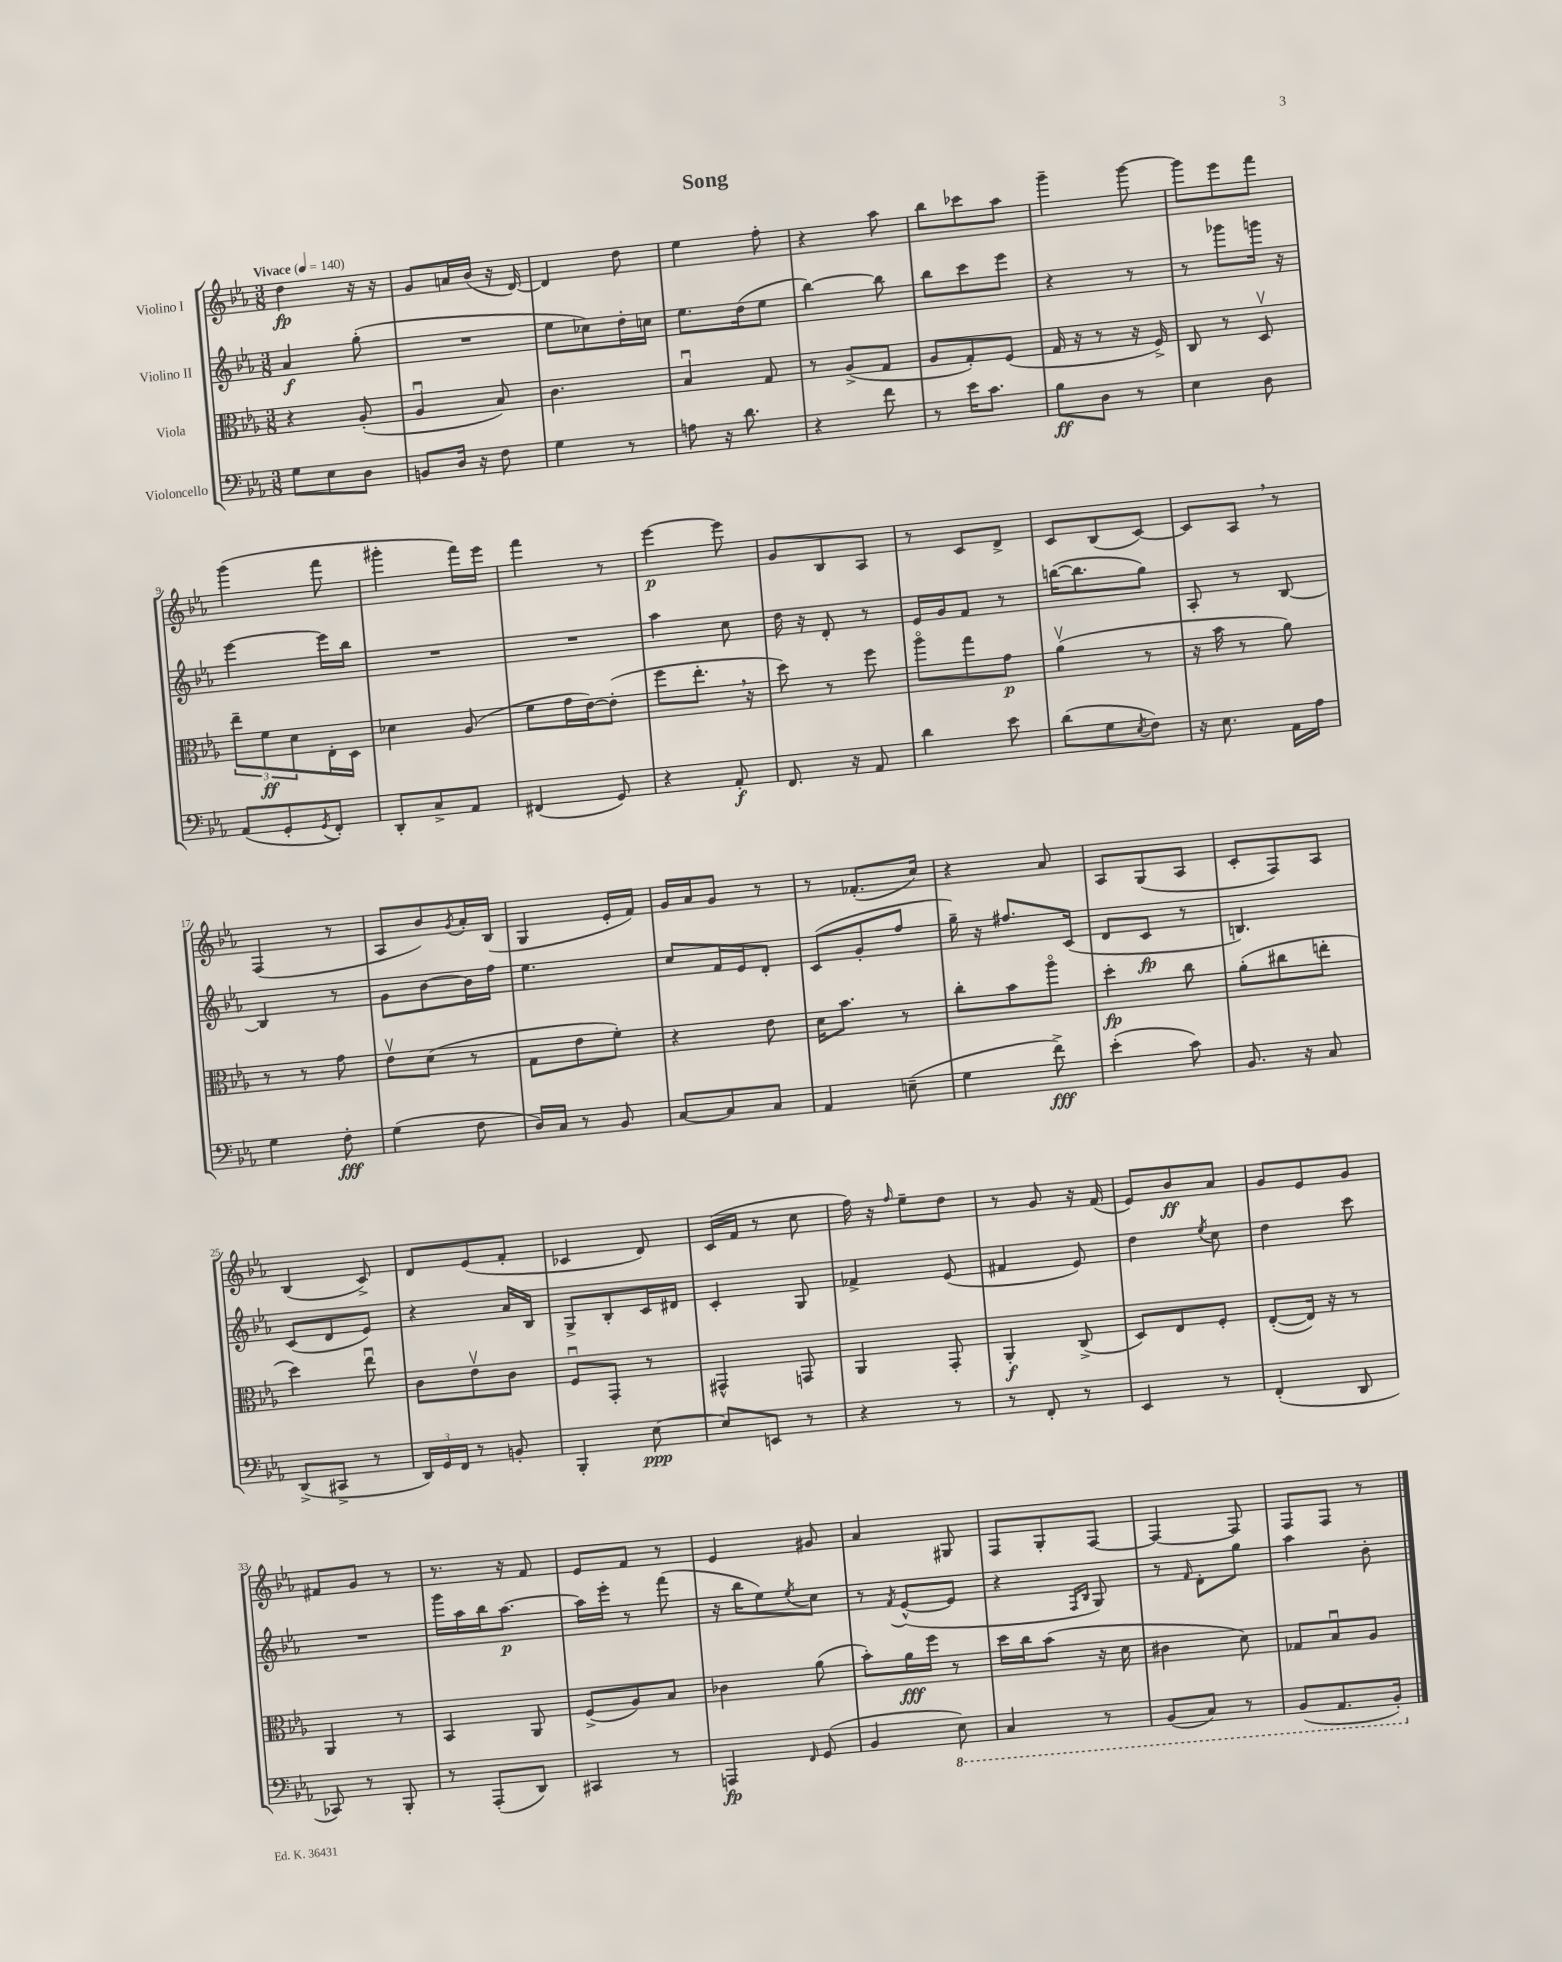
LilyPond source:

\header { title = "Song" }
<<
\new StaffGroup <<
\new Staff = "s0" \with { instrumentName = "Violino I" } {
    \clef treble \key ees \major \numericTimeSignature \time 3/8 \tempo "Vivace" 4 = 140
    d''4\fp r16 r16 |
    g'8 a'16 bes'16( r16 d'16~) |
    d'4 d''8 |
    ees''4 f''8-. |
    r4 aes''8 |
    bes''8 ces'''8 aes''8 |
    g'''4-- g'''8~ |
    g'''8 ees'''8 f'''8 |
    g'''4( f'''8 |
    gis'''4-. f'''16) ees'''16 |
    f'''4 r8 |
    ees'''4~\p ees'''8 |
    g'8 bes8 aes8 |
    r8 c'8 d'8-> |
    c'8 bes8( c'8~) |
    c'8 aes8 \breathe r8 |
    f4( r8 |
    aes8 bes'8) \acciaccatura { g'8 } aes'16-. bes16( |
    g4 ees'16-. f'16) |
    g'16 aes'16 g'8 r8 |
    r8 fes'8.-.( c''16) |
    r4 aes'8 |
    aes8 g8( aes8 |
    c'8-. f8) aes8 |
    bes4( c'8->) |
    d'8 ees'8( f'8-. |
    ces'4 d'8) |
    c'16( f'16 r8 c''8 |
    f''16) r16 \grace { f''16 } ees''8-- d''8 |
    r8 g'8 r16 f'16( |
    ees'8) bes'8\ff aes'8 |
    g'8 ees'8 g'8 |
    fis'8 g'8 r8 |
    r8. r16 f'8 |
    ees'8 f'8 r8 |
    ees'4 gis'8 |
    aes'4 gis8 |
    f8 g8-. f8~ |
    f4~ f8 |
    f8 f8 r8 \bar "|." |
}
\new Staff = "s1" \with { instrumentName = "Violino II" } {
    \clef treble \key ees \major \numericTimeSignature \time 3/8
    aes'4\f g''8-.( |
    R4. |
    ees''8 ces''8) d''16-. c''16 |
    ees''8. d''16( ees''8 |
    bes''4~) bes''8 |
    bes''8 c'''8 ees'''8 |
    r4 r8 |
    r8 ges'''8 g'''16 r16 |
    ees'''4~ ees'''16 bes''16 |
    R4. |
    R4. |
    aes''4 c''8 |
    d''16 r16 d'8-. r8 |
    ees'16 g'16 f'8 r8 |
    b''16~( b''8. g''8) |
    aes8-. r8 bes8~ |
    bes4 r8 |
    g'8 bes'8~ bes'16 f''16 |
    ees''4. |
    c''8 f'16 ees'16 d'8-. |
    c'8( g'8-. f''8 |
    g''16--) r16 fis''8. c'16( |
    d'8 c'8\fp r8 |
    b4.) |
    c'8( d'8 ees'8) |
    r4 aes'16 bes16 |
    g8-> bes8-. c'16 dis'16 |
    c'4-. g8 |
    fes'4-> ees'8( |
    fis'4 ees'8) |
    d''4 \acciaccatura { ees''8 } c''8 |
    d''4 c'''8 |
    R4. |
    g'''16 aes''16 bes''16 aes''8.~\p |
    aes''16 ees'''16-. r8 f'''8( |
    r16 bes''16 ees''8) \acciaccatura { ees''8 } c''8 |
    r8 \acciaccatura { f'8 } ees'8~-^( ees'8 |
    r4 \grace { f16 bes16 } g8) |
    r8 \grace { f'16 } d'8-. g''8 |
    aes''4 bes'8-. \bar "|." |
}
\new Staff = "s2" \with { instrumentName = "Viola" } {
    \clef alto \key ees \major \numericTimeSignature \time 3/8
    r4 aes8-.( |
    aes4\downbow bes8) |
    c'4. |
    bes4\downbow g8 |
    r8 aes8->( g8 |
    aes8 g8-.) f8( |
    g16 r16 r8 r16 f16->) |
    c8 r8 d8\upbow |
    \tuplet 3/2 { ees''8-- f'8\ff d'8 } ees16-. d16 |
    des'4 aes8( |
    f'8 g'16 ees'16~) ees'8-.( |
    f''8 ees''8.-. \breathe r16 |
    d''8) r8 f''8 |
    aes''8\flageolet g''8 g'8\p |
    aes'4\upbow( r8 |
    r16 bes'16 r8 aes'8) |
    r8 r8 g'8 |
    ees'8\upbow d'8( r8 |
    g8 ees'8 f'8-.) |
    r4 ees'8 |
    d'16 bes'8. r8 |
    c''8-. bes'8 aes''8\flageolet |
    d''4-.\fp c''8 |
    aes'8-.( cis''8 e''8-. |
    d''4) ees''8\downbow |
    c'8 ees'8\upbow c'8 |
    f8\downbow g,8-. r8 |
    gis,4-^ g,8 |
    aes,4 g,8-. |
    aes,4-.\f c8->( |
    d8) ees8 f8-. |
    ees8~-.( ees16) r16 r8 |
    aes,4 r8 |
    bes,4 aes,8 |
    f8->( aes8) bes8 |
    ces'4 aes'8( |
    bes'8-.) aes'16\fff f''16 r8 |
    d''16 c''16 bes'8( r16 d'16 |
    cis'4 d'8) |
    ges8 bes8\downbow aes8 \bar "|." |
}
\new Staff = "s3" \with { instrumentName = "Violoncello" } {
    \clef bass \key ees \major \numericTimeSignature \time 3/8
    g8 ees8 d8 |
    b,8 d16 r16 f8 |
    g4 r8 |
    a8 r16 d'8. |
    r4 f'8 |
    r8 ees'16 c'8. |
    bes8\ff d8 r8 |
    ees4 d8 |
    aes,8( g,8-. \acciaccatura { g,8 } f,8-.) |
    d,8-. c8-> aes,8 |
    fis,4( g,8) |
    r4 aes,8-.\f |
    f,8. r16 aes,8 |
    d'4 ees'8 |
    d'8( g8 \acciaccatura { ees8 } f8) |
    r16 ees8. aes,16 aes16 |
    g4 f8-.\fff |
    g4( f8 |
    d16) c16 r8 bes,8 |
    c8~ c8 c8 |
    aes,4 e8--( |
    g4 f'8->\fff) |
    ees'4-.( c'8) |
    bes,8. r16 c8 |
    d,8->( cis,8-> r8 |
    \tuplet 3/2 { d,16) g,16 f,16 } r8 b,8-. |
    bes,,4-. ees8~\ppp |
    ees8 e,8 r8 |
    r4 r8 |
    r8 f,8-. r8 |
    ees,4 r8 |
    f,4-.( d,8 |
    ces,8) r8 bes,,8-. |
    r8 aes,,8-.( d,8) |
    cis,4 r8 |
    a,,4\fp \grace { f,16 } g,8( |
    bes,4 \ottava #-1 ees,8) |
    c,4 r8 |
    bes,,8( c,8) r8 |
    bes,,8( aes,,8. bes,,16-.) \ottava #0 \bar "|." |
}
>>
>>
